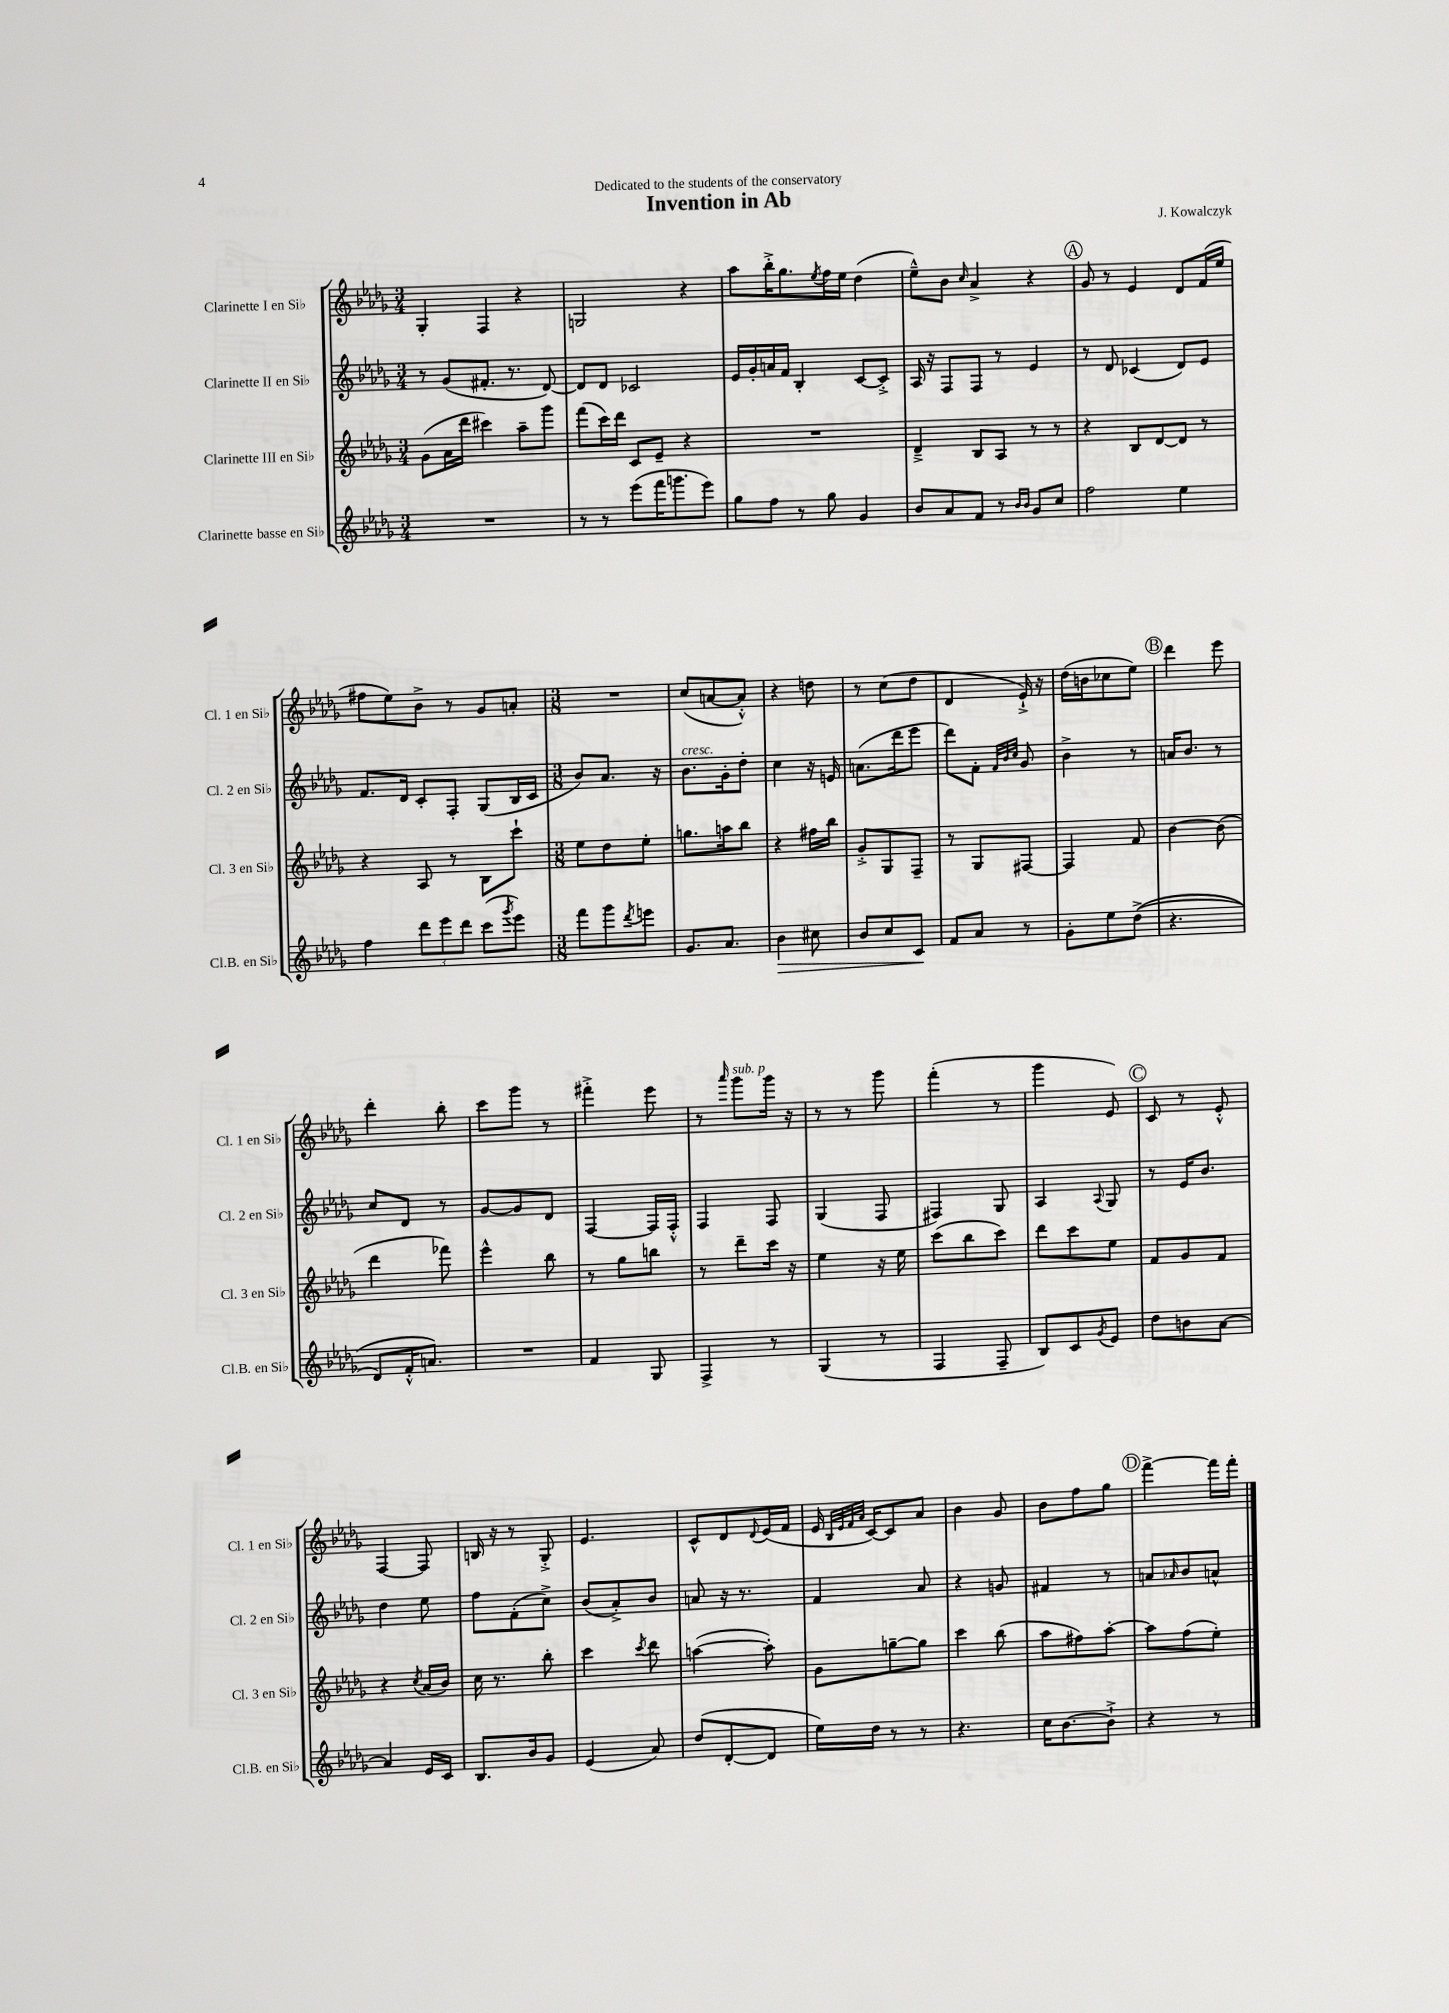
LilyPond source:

\header { title = "Invention in Ab" composer = "J. Kowalczyk" dedication = "Dedicated to the students of the conservatory" }
<<
\new StaffGroup <<
\new Staff = "s0" \with { instrumentName = "Clarinette I en Sib" shortInstrumentName = "Cl. 1 en Sib" } {
    \clef treble \key des \major \numericTimeSignature \time 3/4
    ges4-. f4 r4 |
    g2 r4 |
    aes''8 bes''16-.-> ges''8. \acciaccatura { ees''8 } f''16 ees''16 des''4( |
    ees''8---^) bes'8 \grace { c''16 } aes'4-> r4 |
    \mark \markup { \circle "A" } ges'8 r8 ees'4 des'8 f'16( ees''16 |
    fis''8 ees''8) bes'8-> r8 ges'8 a'8-. |
    \numericTimeSignature \time 3/8 R4. |
    c''8( a'8~ a'8-.-^) |
    r4 d''8 |
    r8 c''8( des''8 |
    des'4 ees'16-!->) r16 |
    des''16( b'16 ces''8 ees''8) |
    \mark \markup { \circle "B" } des'''4 ees'''8 |
    des'''4-. bes''8-. |
    c'''8 ges'''8 r8 |
    fis'''4-.-> ees'''8 |
    r8 \grace { aes'''16 } ges'''8^\markup { \italic "sub. p" } ges'''16 r16 |
    r8 r8 ges'''8 |
    f'''4-.( r8 |
    ges'''4 ees'8) |
    \mark \markup { \circle "C" } c'8 r8 ees'8-.-^ |
    f4~ f8 |
    b16 r16 r8 ges8-.-> |
    ees'4. |
    c'8-^ des'8 \appoggiatura { des'8 } ees'16( f'16 |
    ees'16 \grace { bes32 ees'32 f'32 aes'32 } c'16~) c'8 aes'8 |
    bes'4 ges'8 |
    bes'8 f''8 ges''8 |
    \mark \markup { \circle "D" } f'''4~-> f'''16 f'''16-. \bar "|." |
}
\new Staff = "s1" \with { instrumentName = "Clarinette II en Sib" shortInstrumentName = "Cl. 2 en Sib" } {
    \clef treble \key des \major \numericTimeSignature \time 3/4
    r8 ges'8( fis'8.-. r8. des'8~) |
    des'8 des'8 ces'2 |
    ees'16 ges'16-. a'16 f'16 bes4-. c'8~ c'8-.-> |
    aes16 r16 f8 f8 r8 ees'4 |
    \mark \markup { \circle "A" } r8 des'8 ces'4( des'8) ees'8 |
    f'8. des'16 c'8-. f8-. ges8( bes16 c'16 |
    \numericTimeSignature \time 3/8 bes'8) aes'8. r16 |
    bes'8.^\markup { \italic "cresc." } ges'16-. des''8-. |
    c''4 r16 e'16 |
    a'8.( des'''16 ees'''8 |
    des'''8) f'8-. \grace { f'32 bes'32 c''32 } ges'8 |
    bes'4-> r8 |
    \mark \markup { \circle "B" } a'16 bes'8. r8 |
    c''8 des'8 r8 |
    ges'8~ ges'8 des'8 |
    f4~ f16 f16-.-^ |
    f4 f8 |
    ges4( f8 |
    fis4) ges8 |
    aes4 \appoggiatura { aes8 } ges8 |
    \mark \markup { \circle "C" } r8 ees'16 bes'8. |
    des''4 ees''8 |
    f''8 f'8-.( c''8->) |
    bes'8( aes'8-.->) bes'8 |
    a'8 r16 r8. |
    f'4 aes'8 |
    r4 g'8 |
    fis'4 r8 |
    \mark \markup { \circle "D" } a'8 \grace { aes'16 } bes'8 a'8-^ \bar "|." |
}
\new Staff = "s2" \with { instrumentName = "Clarinette III en Sib" shortInstrumentName = "Cl. 3 en Sib" } {
    \clef treble \key des \major \numericTimeSignature \time 3/4
    ges'8( aes'16 des'''16 cis'''4) aes''8-- ges'''8 |
    f'''8( c'''16) des'''16 c'8 ees'8-- r4 |
    R2. |
    des'4---> bes8 aes8 r8 r8 |
    \mark \markup { \circle "A" } r4 bes8 des'8~ des'8 r8 |
    r4 aes8 r8 bes8 c'''8-! |
    \numericTimeSignature \time 3/8 ees''8 des''8 ees''8-. |
    g''8. a''16 bes''8 |
    r4 fis''16 bes''16 |
    ges'8-.-> ges8 f8-- |
    r8 ges8 fis8~ |
    fis4 f'8 |
    \mark \markup { \circle "B" } bes'4~ bes'8( |
    des'''4 fes'''8) |
    ees'''4-^ bes''8 |
    r8 ges''8 b''8 |
    r8 des'''8-- c'''16 r16 |
    ees''4 r16 ees''16 |
    c'''8( bes''8 c'''8) |
    des'''8 c'''8 ees''8 |
    \mark \markup { \circle "C" } f'8 ges'8 f'8 |
    r4 \acciaccatura { c''8 } aes'16( bes'16) |
    c''16 r8. bes''8-. |
    c'''4 \acciaccatura { c'''8 } des'''8 |
    a''4~( a''8-.) |
    ges'8 g''8~-- g''8 |
    c'''4 bes''8( |
    aes''8 fis''8) aes''8~-. |
    \mark \markup { \circle "D" } aes''8 f''8( ees''8-.) \bar "|." |
}
\new Staff = "s3" \with { instrumentName = "Clarinette basse en Sib" shortInstrumentName = "Cl.B. en Sib" } {
    \clef treble \key des \major \numericTimeSignature \time 3/4
    R2. |
    r8 r8 ees'''8( f'''16 g'''8. ees'''8) |
    ges''8 f''8 r8 ges''8 ges'4 |
    bes'8 aes'8 f'8 r8 \grace { bes'16 bes'16 } ges'8 c''8 |
    \mark \markup { \circle "A" } f''2 ees''4 |
    f''4 \tuplet 3/2 { des'''8 ees'''8 des'''8 } c'''8( \acciaccatura { ges'''8 } ees'''8) |
    \numericTimeSignature \time 3/8 f'''8 ges'''8 \acciaccatura { des'''8 } e'''8 |
    ges'8. aes'8. |
    bes'4\> cis''8 |
    bes'8 c''8 c'8\! |
    f'8 aes'8 r8 |
    ges'8-. ees''8 des''8->(\( |
    \mark \markup { \circle "B" } r4. |
    des'8) f'16-.-^ a'8.\) |
    R4. |
    f'4 ges8 |
    f4-> r8 |
    ges4( r8 |
    f4 f8-- |
    bes8) c'8 \acciaccatura { ges'8 } ees'8 |
    \mark \markup { \circle "C" } des''8 b'8 aes'8~ |
    aes'4 ees'16 c'16 |
    bes8. bes'16 ges'8 |
    ees'4( aes'8) |
    des''8( des'8~-. des'8 |
    ees''16) des''16 r8 r8 |
    r4. |
    c''16 bes'8.~ bes'8-!-> |
    \mark \markup { \circle "D" } r4 r8 \bar "|." |
}
>>
>>
\layout { \context { \Score \remove "Bar_number_engraver" } }
